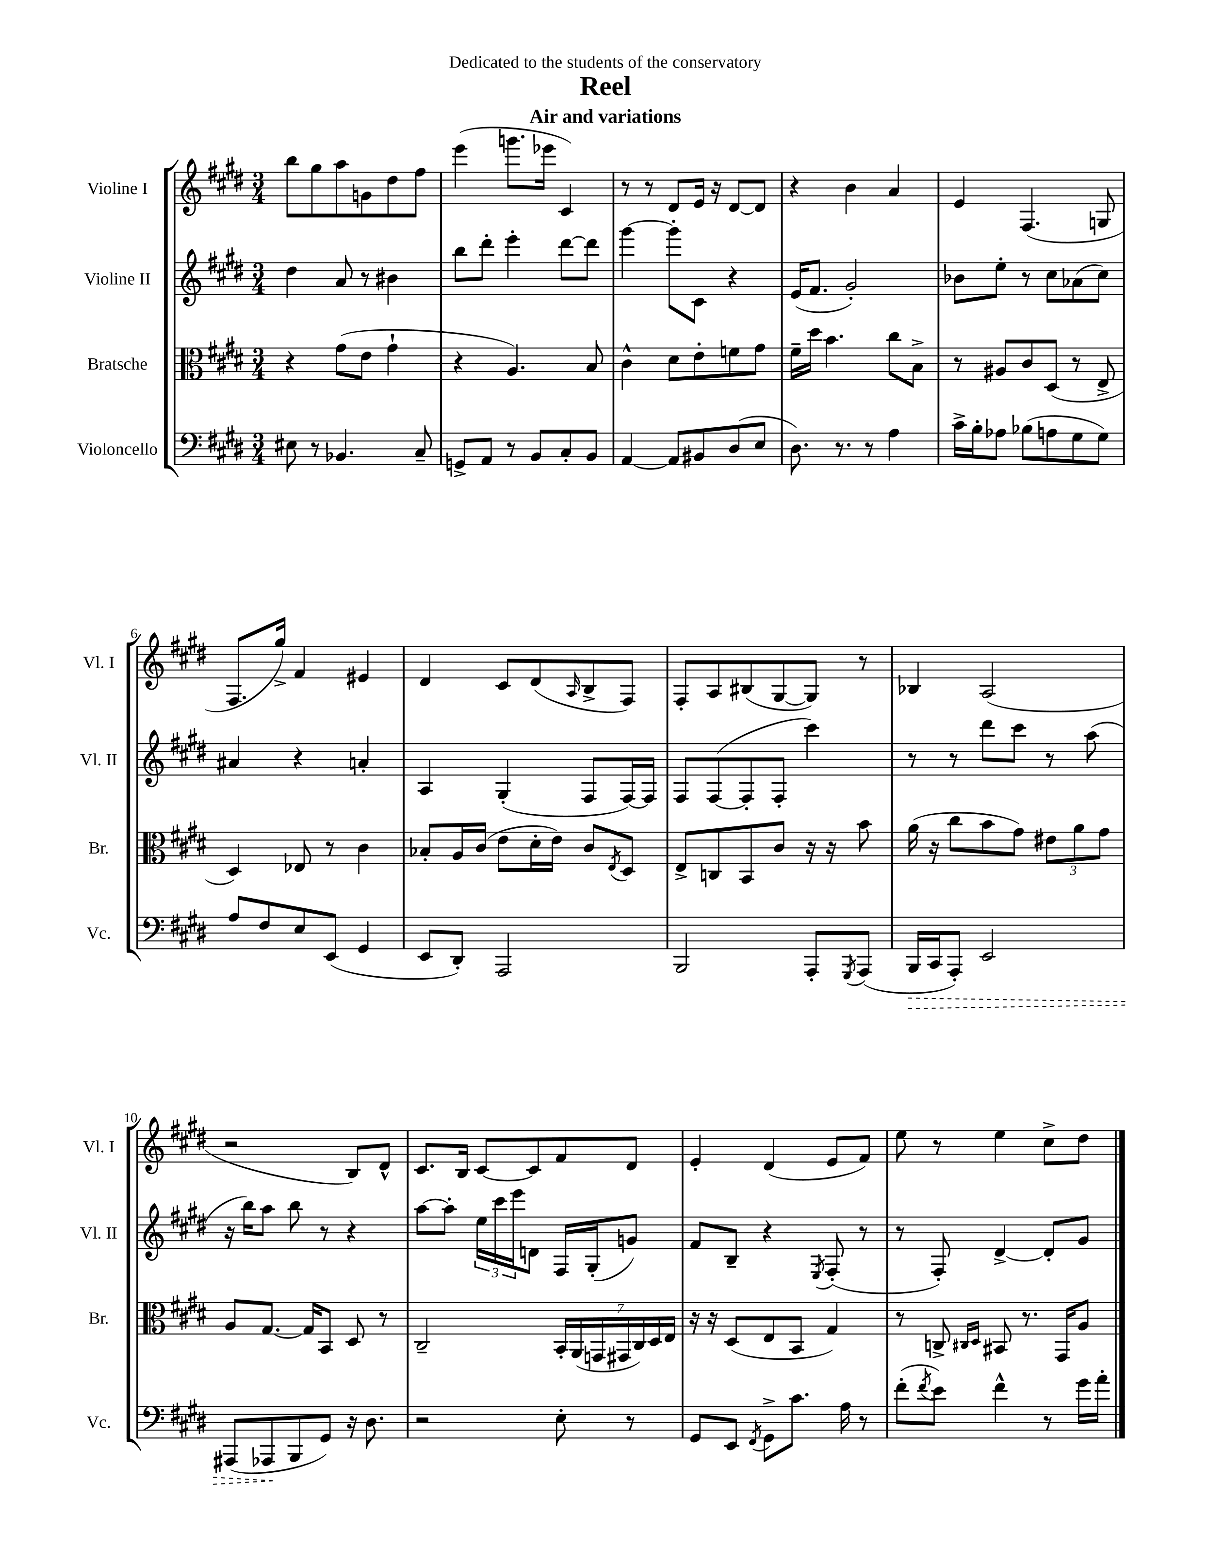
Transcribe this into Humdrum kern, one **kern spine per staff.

**kern	**dynam	**kern	**kern	**kern
*part4	*part4	*part3	*part2	*part1
*staff4	*staff4	*staff3	*staff2	*staff1
*I"Violoncello	*	*I"Bratsche	*I"Violine II	*I"Violine I
*I'Vc.	*	*I'Br.	*I'Vl. II	*I'Vl. I
*clefF4	*	*clefC3	*clefG2	*clefG2
*k[f#c#g#d#]	*	*k[f#c#g#d#]	*k[f#c#g#d#]	*k[f#c#g#d#]
*M3/4	*	*M3/4	*M3/4	*M3/4
=1	=1	=1	=1	=1
8E#X\	.	4r	4dd#\	8bb\L
8r	.	.	.	8gg#\
4.BB-X/	.	(8g#\L	8a/	8aa\
.	.	8e\J	8r	8gn\
.	.	4g#`\	4b#X\	8dd#\
8C#~/	.	.	.	8ff#\J
=2	=2	=2	=2	=2
8GGn^/L	.	4r	8bb\L	(4eee\
8AA/J	.	.	8ddd#'\J	.
8r	.	4.A/)	4eee'\	8.gggn\L
8BB/L	.	.	.	.
.	.	.	.	16eee-X\Jk
8C#'/	.	.	[8ddd#\L	4c#/)
8BB/J	.	8B/	8ddd#\J]	.
=3	=3	=3	=3	=3
[4AA/	.	4c#^^\	[4ggg#\	8r
.	.	.	.	8r
8AA/L]	.	8d#\L	8ggg#'\L]	8d#/L
8BB#X/	.	8e'\	8c#\J	16e/Jk
.	.	.	.	16r
(8D#/	.	8fn\	4r	[8d#/L
8E/J	.	8g#\J	.	8d#/J]
=4	=4	=4	=4	=4
8.D#\)	.	16f#~\LL	(16e/KL	4r
.	.	16dd#\JJ	8.f#/J	.
.	.	4.b\	.	.
8.r	.	.	.	.
.	.	.	2g#'/)	4b\
8r	.	.	.	.
4A\	.	8cc#\L	.	4a/
.	.	8B^\J	.	.
=5	=5	=5	=5	=5
16c#^\LL	.	8r	8b-X\L	4e/
16B'\J	.	.	.	.
8A-X\J	.	8A#X/L	8ee'\J	.
(8B-X\L	.	8c#/	8r	(4.F#/
8An\	.	(8D#/J	8cc#\L	.
8G#\	.	8r	(8a-X\	.
8G#\J)	.	8E^/	8cc#\J)	8Gn/
!!LO:LB:g=z
=6	=6	=6	=6	=6
8A/L	.	4D#/)	4a#X/	8.F#/L
8F#/	.	.	.	.
.	.	.	.	16gg#^/Jk)
8E/	.	8E-X/	4r	4f#/
(8EE/J	.	8r	.	.
4GG#/	.	4c#\	4an'/	4e#X/
=7	=7	=7	=7	=7
8EE/L	.	8B-X'/L	4A/	4d#/
8DD#'/J)	.	16A/L	.	.
.	.	(16c#/JJ	.	.
2AAA/	.	8e\L	(4G#'/	8c#/L
.	.	16d#'\L	.	(8d#/
.	.	16e\JJ)	.	.
.	.	.	.	16qqA/
.	.	8c#/L	8F#/L	8B^/
.	.	8qE/	.	.
.	.	8D#/J	[16F#/L)	8F#/J)
.	.	.	16F#/JJ]	.
=8	=8	=8	=8	=8
2BBB/	.	8E^/L	8F#/L	8F#'/L
.	.	8Cn/	([8F#/	8A/
.	.	8BB/	8F#'/]	(8B#X/
.	.	8c#/J	8F#'/J	[8G#/
8AAA'/L	.	16r	4ccc#\)	8G#/J])
.	.	16r	.	.
8qGGG#/	.	.	.	.
(8AAA/J	.	8b\	.	8r
=9	=9	=9	=9	=9
!	!LO:HP:b	!	!	!
16BBB/LL	>	(16a\	8r	4B-X/
16CC#/J	.	16r	.	.
8AAA'/J)	.	8cc#\L	8r	.
2EE/	.	8b\	8ddd#\L	(2A/
.	.	8g#\J)	8ccc#\J	.
.	.	12e#X\L	8r	.
.	.	12a\	.	.
.	.	.	(8aa\	.
.	.	12g#\J	.	.
!!LO:LB:g=z
=10	=10	=10	=10	=10
(8AAA#X/L	.	8A/L	16r	2r
.	.	.	16bb\KL)	.
8AAA-X/	.	[8.G#/J	8aa\J	.
8BBB/	]	.	8bb\	.
.	.	16G#/KL]	.	.
8GG#/J)	.	8BB/J	8r	.
16r	.	8D#/	4r	8B/L)
8.D#\	.	.	.	.
.	.	8r	.	8d#^^/J
=11	=11	=11	=11	=11
2r	.	2C#~/	[8aa\L	8.c#/L
.	.	.	8aa'\J]	.
.	.	.	.	16B/Jk
.	.	.	24ee\LL	[8c#/L
.	.	.	24ccc#\	.
.	.	.	24eee\J	.
.	.	.	8dn\J	8c#/]
8E'\	.	28BB'/LL	16F#/LL	8f#/
.	.	(28AA/	.	.
.	.	.	(16G#'/J	.
.	.	28GGn/	.	.
.	.	28GG#X/	.	.
8r	.	.	8gn/J)	8d#/J
.	.	28C#/)	.	.
.	.	28D#/	.	.
.	.	28E/JJ	.	.
=12	=12	=12	=12	=12
8GG#/L	.	16r	8f#/L	4e'/
.	.	16r	.	.
8EE/J	.	(8D#/L	8B~/J	.
8qFF#/	.	.	.	.
8GG#^\L	.	8E/	4r	(4d#/
8.c#\J	.	8BB/J	.	.
.	.	.	8qE/	.
.	.	4G#/)	(8F#'/	8e/L
16A\	.	.	.	.
8r	.	.	8r	8f#/J)
=13	=13	=13	=13	=13
(8f#'\L	.	8r	8r	8ee\
8qf#/	.	.	.	.
8e\J)	.	8Cn^/	8F#'/)	8r
.	.	16qqC#X/LL	.	.
.	.	16qqD#/JJ	.	.
4f#^^\	.	8BB#X/	[4d#^/	4ee\
.	.	8.r	.	.
8r	.	.	8d#'/L]	8cc#^\L
.	.	16GG#/KL	.	.
16g#\LL	.	8A/J	8g#/J	8dd#\J
16a'\JJ	.	.	.	.
==	==	==	==	==
*-	*-	*-	*-	*-
